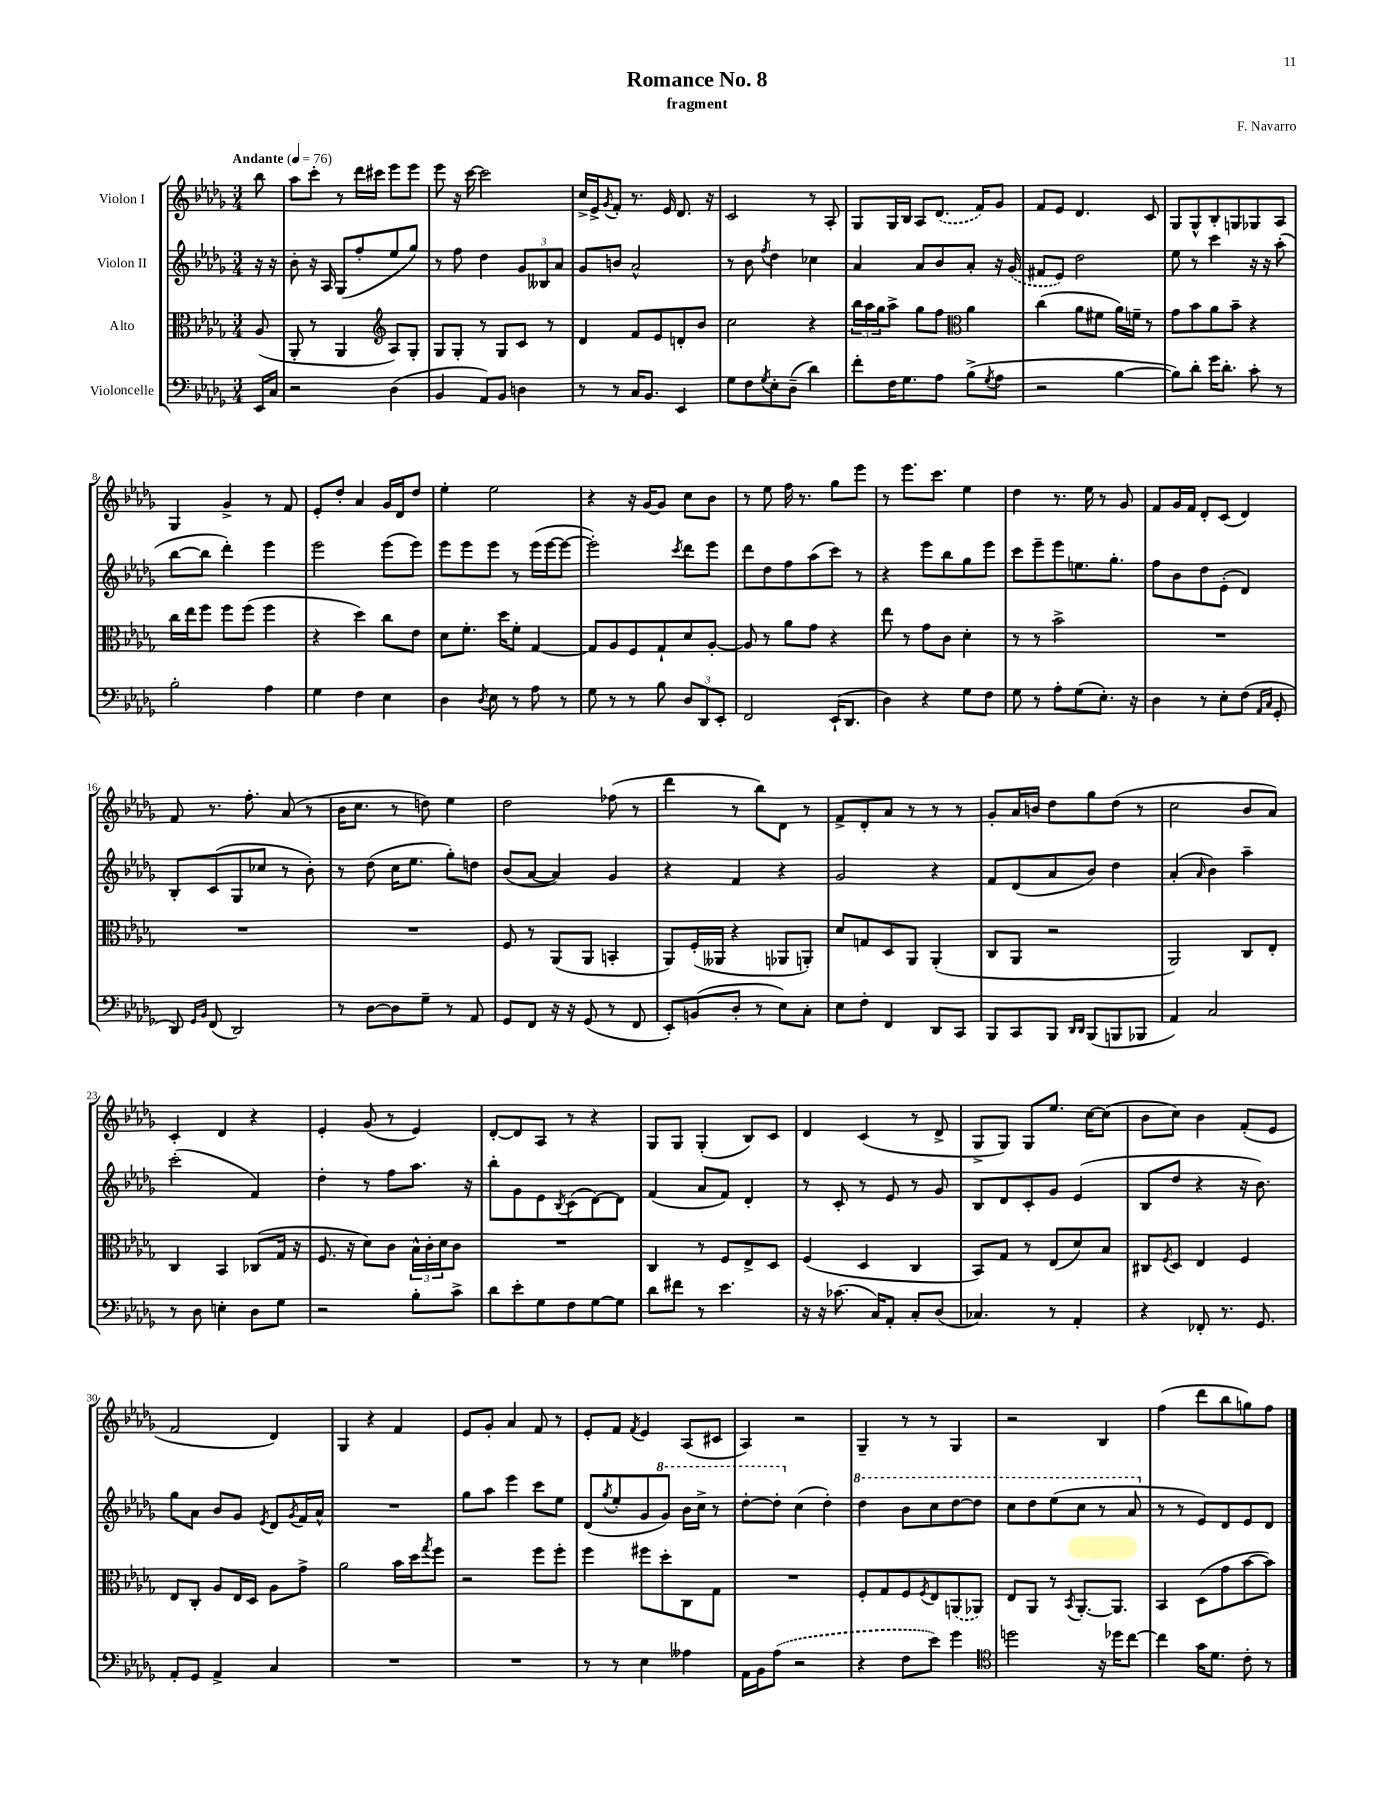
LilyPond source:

\header { title = "Romance No. 8" composer = "F. Navarro" subtitle = "fragment" }
<<
\new StaffGroup <<
\new Staff = "s0" \with { instrumentName = "Violon I" } {
    \clef treble \key des \major \numericTimeSignature \time 3/4 \partial 8 \tempo "Andante" 4 = 76
    bes''8 |
    aes''8 c'''8-. r8 des'''16 cis'''16 ees'''8 ees'''8 |
    ees'''8 r16 c'''16~ c'''2 |
    c''16-> ees'16-> \acciaccatura { ges'8 } f'8-. r8. ees'16 des'8. r16 |
    c'2 r8 aes8-. |
    ges8 ges16 bes16 aes8 \once \slurDashed des'8.( f'16) ges'8 |
    f'8 ees'8 des'4. c'8 |
    ges8 ges8-^ bes8-. g8 ges8 aes8 |
    ges4 ges'4-> r8 f'8 |
    ees'8-. des''8-. aes'4 ges'16 des'16 des''8 |
    ees''4-. ees''2 |
    r4 r16 ges'16~ ges'8 c''8 bes'8 |
    r8 ees''8 f''16 r8. ges''8 ees'''8 |
    r8 ees'''8. c'''8. ees''4 |
    des''4 r8. ees''16 r8 ges'8 |
    f'8 ges'16 f'16 des'8-. c'8( des'4) |
    f'8 r8. f''8.-. aes'8( r8 |
    bes'16 c''8. r8 d''8) ees''4 |
    des''2 fes''8( r8 |
    des'''4 r8 bes''8) des'8 r8 |
    f'8-> des'8-. aes'8 r8 r8 r8 |
    ges'8-. aes'16 b'16 des''8 ges''8 des''8( r8 |
    c''2 bes'8 aes'8) |
    c'4-. des'4 r4 |
    ees'4-. ges'8( r8 ees'4) |
    des'8~-. des'8 aes8 r8 r4 |
    ges8 ges8 ges4-.( bes8) c'8 |
    des'4 c'4( r8 des'8-> |
    ges8-> ges8) ges8 ees''8. c''16~ c''8( |
    bes'8 c''8) bes'4 f'8-.( ees'8 |
    f'2 des'4) |
    ges4 r4 f'4 |
    ees'8 ges'8-. aes'4 f'8 r8 |
    ees'8-. f'8 \acciaccatura { f'8 } ees'4 aes8( cis'8 |
    aes4) r2 |
    ges4-- r8 r8 ges4 |
    r2 bes4 |
    f''4( des'''8 bes''8 g''8) f''8 \bar "|." |
}
\new Staff = "s1" \with { instrumentName = "Violon II" } {
    \clef treble \key des \major \numericTimeSignature \time 3/4 \partial 8
    r16 r16 |
    bes'8-. r16 aes16 ges8( f''8-. ees''8 ges''8) |
    r8 f''8 des''4 \tuplet 3/2 { ges'8 beses8 aes'8 } |
    ges'8 b'8 aes'2-^ |
    r8 bes'8 \acciaccatura { f''8 } des''4 ces''4 |
    aes'4 aes'8 bes'8 aes'8-. r16 \once \slurDashed ges'16( |
    fis'8 ees'8) des''2 |
    ees''8 r8 c'''4 r16 r16 aes''8-.( |
    bes''8~ bes''8 des'''4-.) ees'''4 |
    ees'''2 ees'''8( ees'''8) |
    ees'''8 ees'''8 ees'''8 r8 ees'''16( ees'''16~ ees'''8~ |
    ees'''2-.) \acciaccatura { c'''8 } des'''8 ees'''8 |
    des'''8 des''8 f''8 aes''8( c'''8) r8 |
    r4 ees'''8 bes''8 ges''8 ees'''8 |
    c'''8 ees'''8-- ees'''8 e''8. ges''8.-. |
    f''8 bes'8 des''8 ees'8-.( des'4) |
    bes8-. c'8( ges8 ces''8 r8 bes'8-.) |
    r8 des''8( c''16 ees''8. ges''8-.) d''8 |
    bes'8( aes'8~ aes'4) ges'4 |
    r4 f'4 r4 |
    ges'2 r4 |
    f'8 des'8( aes'8 bes'8) des''4 |
    aes'4-.( \grace { aes'16 } bes'4) aes''4-- |
    c'''2-.( f'4) |
    des''4-. r8 f''8 aes''8. r16 |
    bes''8-. ges'8 ees'8 \acciaccatura { bes8 } c'8( des'8~) des'8 |
    f'4( aes'8 f'8) des'4-. |
    r8 c'8-. r8 ees'8 r8 ges'8 |
    bes8 des'8 c'8-. ges'8 ees'4( |
    bes8 des''8 r4 r16 bes'8.) |
    ges''8 aes'8 bes'8 ges'8 \acciaccatura { ees'8 } des'8 \acciaccatura { ges'8 } f'16 aes'16-^ |
    R2. |
    ges''8 aes''8 ees'''4 c'''8 ees''8 |
    des'8( \acciaccatura { ges''8 } ees''8-. ges'8 \ottava #1 ges''8) bes''16 c'''16-> r8 |
    des'''8~-. des'''8-. \ottava #0 c''4( des''4-.) |
    \ottava #1 des'''4 bes''8 c'''8 des'''8~ des'''8 |
    c'''8 des'''8 ees'''8( c'''8 r8 aes''8 \ottava #0 |
    r8 r8 ees'8) des'8 ees'8 des'8 \bar "|." |
}
\new Staff = "s2" \with { instrumentName = "Alto" } {
    \clef alto \key des \major \numericTimeSignature \time 3/4 \partial 8
    aes8( |
    aes,8-. r8 aes,4 \clef treble aes8) ges8-. |
    ges8 ges8-. r8 ges8 c'8 r8 |
    des'4 f'8 ees'8 d'8-. bes'8 |
    c''2 r4 |
    \tuplet 3/2 { bes''16 aes''16 ges''16 } aes''8-> ges''8 f''8 \clef alto aes'4 |
    c''4( aes'8 fis'8 aes'16) f'16-- r8 |
    ges'8 bes'8 aes'8 bes'8-- r4 |
    c''16 ees''16 f''8 f''8 f''8( f''4 |
    r4 des''4) c''8 ees'8 |
    des'8 f'8.-. des''16 f'8-. ges4~ |
    ges8 aes8 f8 ges8-! des'8 aes8~-. |
    aes8 r8 aes'8 ges'8 r4 |
    ees''8 r8 ges'8 c'8 des'4-. |
    r8 r8 bes'2-> |
    R2. |
    R2. |
    R2. |
    f8 r8 aes,8( aes,8 b,4-. |
    aes,8) f16-.( aeses,16 r4 aes,8 a,8-.) |
    des'8 g8 des8 aes,8 aes,4-.( |
    c8 aes,8 r2 |
    aes,2) c8 ees8-. |
    c4 bes,4 ces8( ges16 r16 |
    f8. r16 des'8) c'8 \tuplet 3/2 { bes16-^ c'16-. des'16 } c'8 |
    R2. |
    c4 r8 f8 ees8-> des8 |
    f4( des4 c4 |
    bes,8) ges8 r8 ees8( des'8) bes8 |
    cis8 \acciaccatura { f8 } des8 ees4 f4 |
    ees8 c8-. aes8 ees16 des16 aes8 ges'8-> |
    aes'2 bes'16 des''16 \acciaccatura { ges''8 } f''8 |
    r2 f''8 f''8-. |
    f''4 fis''8 des''8-. c8 ges8 |
    R2. |
    f8-. ges8 f8 \acciaccatura { f8 } ees8 \once \slurDashed a,8( aes,8) |
    ees8 aes,8 r8 \acciaccatura { bes,8 } aes,8.~-. aes,8. |
    bes,4 des8( ges'8 bes'8~ bes'8) \bar "|." |
}
\new Staff = "s3" \with { instrumentName = "Violoncelle" } {
    \clef bass \key des \major \numericTimeSignature \time 3/4 \partial 8
    ees,16 c16 |
    r2 des4( |
    bes,4 aes,8) bes,8 d4 |
    r8 r8 c16 bes,8. ees,4 |
    ges8 f8 \acciaccatura { ges8 } ees8-. des8--( des'4) |
    f'8-. f16 ges8. aes8 bes8->( \acciaccatura { ges8 } aes8 |
    r2 bes4~ |
    bes8) des'8-. ges'16 des'8.-. c'8-. r8 |
    bes2-. aes4 |
    ges4 f4 ees4 |
    des4 \acciaccatura { des8 } ees8 r8 aes8 r8 |
    ges8 r8 r8 bes8 \tuplet 3/2 { des8 des,8 ees,8-. } |
    f,2 ees,16-!( des,8. |
    des4) r4 ges8 f8 |
    ges8 r8 aes8-. ges8( ees8.-.) r16 |
    des4 r8 ees8-. f8( \grace { aes,16 c16 } ges,8-. |
    des,8) \grace { ges,16 bes,16 } f,8( des,2) |
    r8 des8~ des8 ges8-- r8 aes,8 |
    ges,8 f,8 r16 r16 ges,8( r8 f,8 |
    ees,8-.) b,8( des8-. r8 ees8) c8-. |
    ees8 f8-. f,4 des,8 c,8 |
    bes,,8 c,8 bes,,8 \grace { des,16 des,16 } bes,,8( b,,8 bes,,8 |
    aes,4) c2 |
    r8 des8 e4-. des8 ges8 |
    r2 bes8-. c'8-> |
    des'8 ees'8-. ges8 f8 ges8~ ges8 |
    des'8 fis'8 r8 ees'4. |
    r16 r16 ces'8.( c16) aes,8-. c8-. des8( |
    ces4.) r8 aes,4-. |
    r4 fes,8-. r8. ges,8. |
    aes,8-. ges,8 aes,4-> c4 |
    R2. |
    R2. |
    r8 r8 ees4 aeses4 |
    aes,16 bes,16 \once \slurDashed aes8( r2 |
    r4 f8 ees'8) ges'4 |
    \clef tenor d''2 r16 des''16 c''8~ |
    c''4 ges'16 des'8. c'8-. r8 \bar "|." |
}
>>
>>
